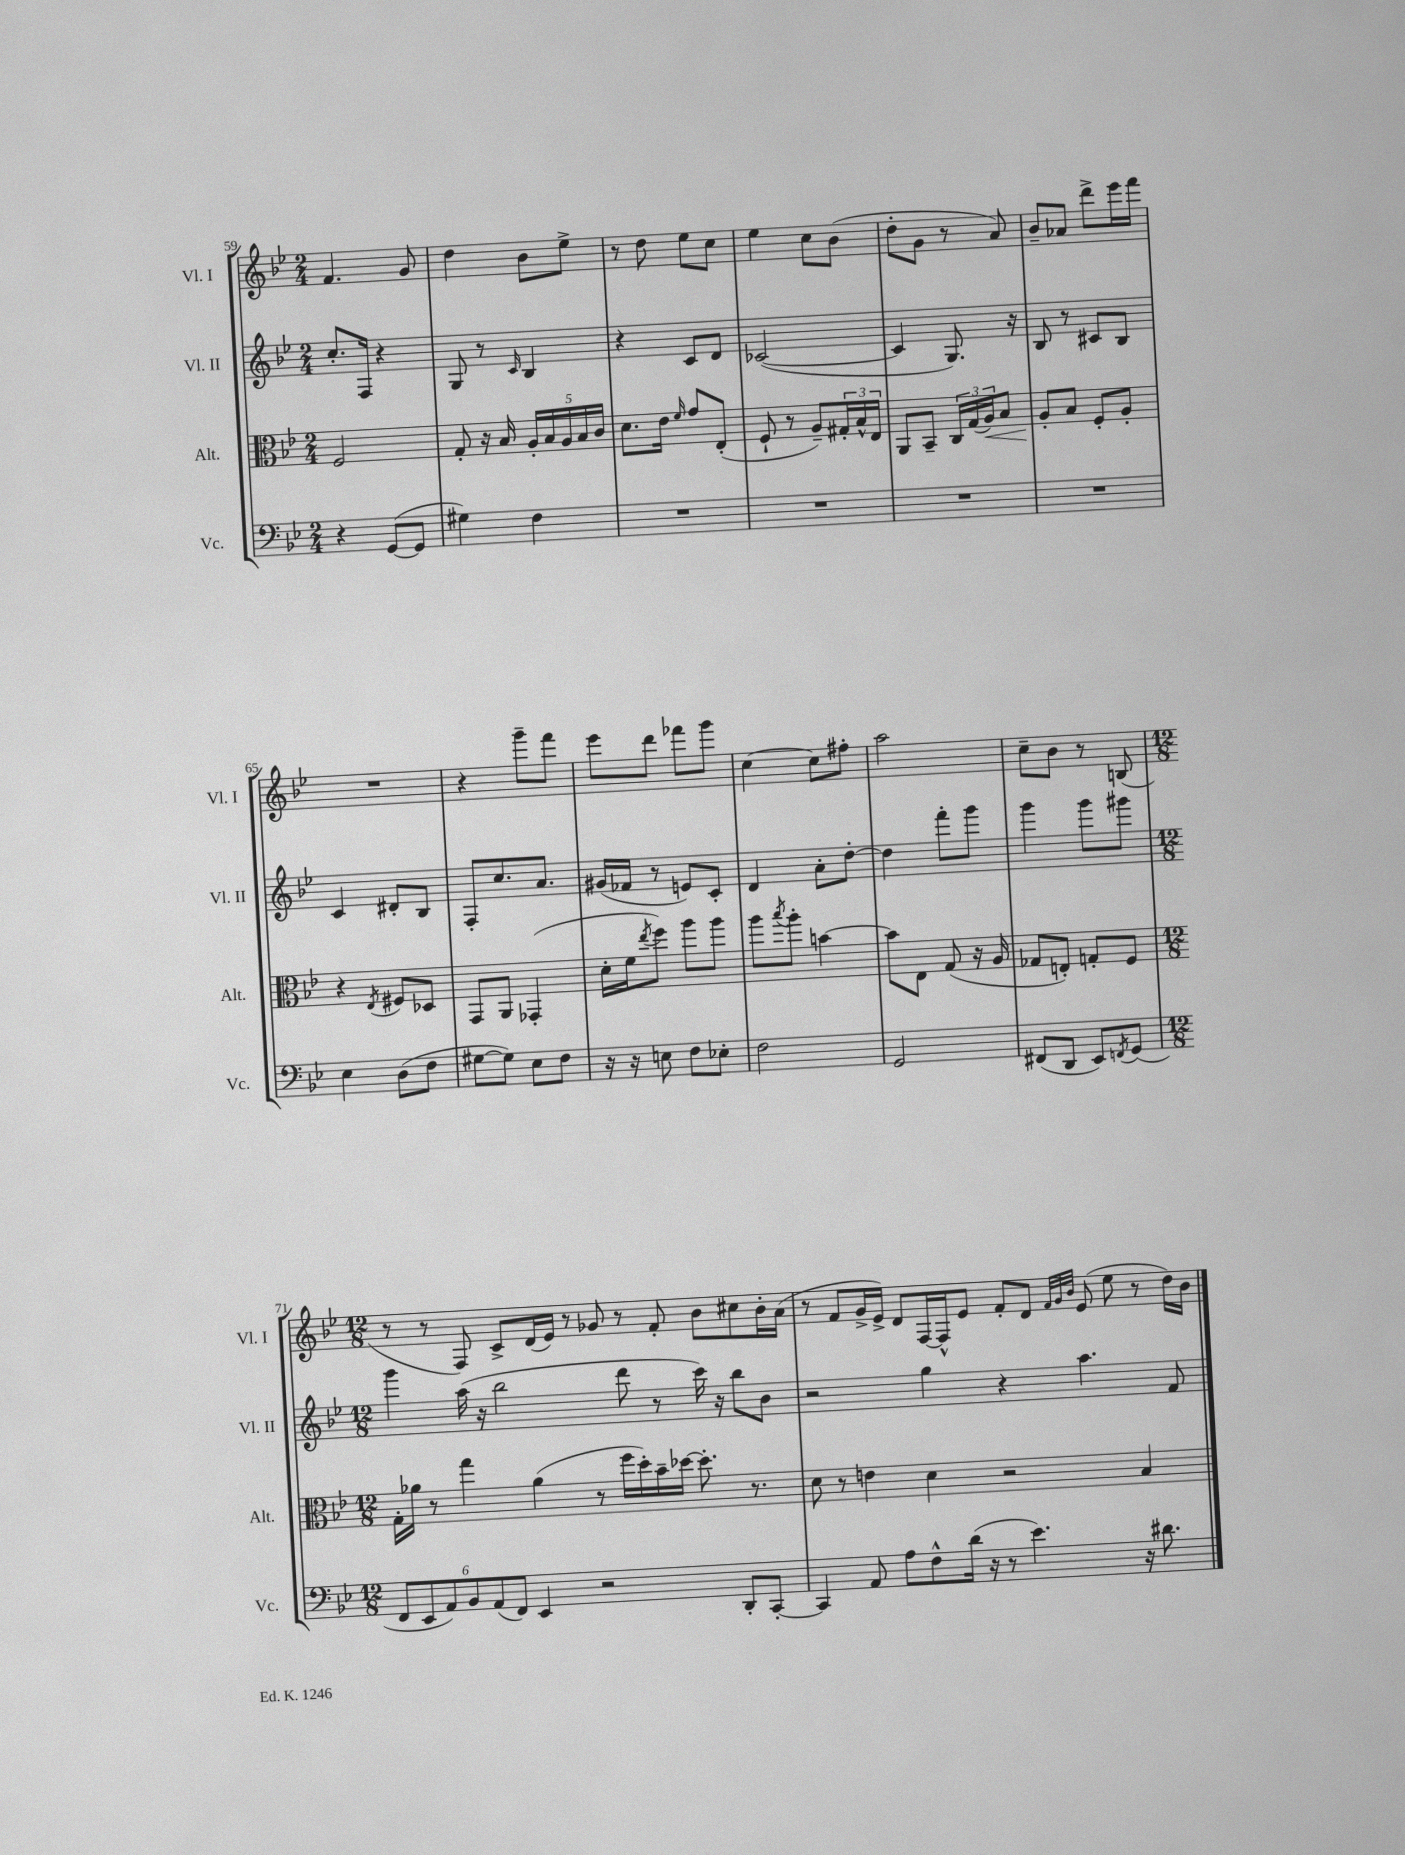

**kern	**kern	**kern	**kern
*staff4	*staff3	*staff2	*staff1
*clefF4	*clefC3	*clefG2	*clefG2
*k[b-e-]	*k[b-e-]	*k[b-e-]	*k[b-e-]
*M2/4	*M2/4	*M2/4	*M2/4
4r	2F	8.cc'	4.f
.	.	16F	.
([8GG	.	4r	.
8GG]	.	.	8g
=	=	=	=
4G#)	8G'	8G	4dd
.	16r	8r	.
.	16B-	.	.
.	.	16qqc	.
4F	20A'	4B-	8b-
.	20B-	.	.
.	20A	.	.
.	.	.	8ee-^
.	20B-	.	.
.	20c	.	.
=	=	=	=
2r	8.d	4r	8r
.	.	.	8dd
.	16e-	.	.
.	16qqf	.	.
.	8g	8c	8ee-
.	(8E-'	8d	8cc
=	=	=	=
2r	8F`	([2c-	4ee-
.	8r	.	.
.	8A~)	.	8cc
.	24G#'	.	(8b-
.	24B-^^	.	.
.	24E-	.	.
=	=	=	=
2r	8AA	4c-]	8dd'
.	8BB-~	.	8g
.	24C	8.G)	8r
.	(24G	.	.
.	24A)	.	.
.	8B-	.	8a)
.	.	16r	.
=	=	=	=
2r	8A'	8B-	8b-~
.	8B-	8r	8a-
.	8F'	8c#	8ddd^
.	8A'	8B-	16eee-
.	.	.	16fff
=	=	=	=
4E-	4r	4c	2r
.	8qE-	.	.
(8D	8F#	8d#'	.
8F	8D-	8B-	.
=	=	=	=
[8G#	8GG	8F'	4r
8G#])	8AA	8.cc	.
8E-	(4GG-'	.	8ggg~
.	.	8.a	.
8F	.	.	8fff
=	=	=	=
16r	16d'	(16g#	8eee-
16r	16f	16f-	.
.	8qee-	.	.
8E	8ff)	8r	8ddd
8F	8aa	8e)	8fff-
8E-'	8aa	8c'	8ggg
=	=	=	=
2F	8aa	4d	[4cc
.	8qbb-	.	.
.	8aa'	.	.
.	[4b	8a'	8cc]
.	.	[8dd'	8ff#'
=	=	=	=
2GG	8b]	4dd]	2aa
.	8E-	.	.
.	(8G	8fff'	.
.	16r	8ggg	.
.	16A	.	.
=	=	=	=
(8FF#	8G-	4ggg	8cc~
8DD	8E')	.	8b-
8EE-)	8G'	8ggg	8r
8qFF	.	.	.
(8GG	8F	8ggg#	(8B
=	=	=	=
*M12/8	*M12/8	*M12/8	*M12/8
12FF	16G'	4ggg	8r
.	16a-	.	.
12EE-	.	.	.
.	8r	.	8r
12AA)	.	.	.
12BB-	4gg	(16aa	8F)
.	.	16r	.
(12AA	.	.	.
.	.	2bb-	8c^
12FF)	.	.	.
4EE-	(4a-	.	(16d
.	.	.	16e-)
.	.	.	8r
2r	8r	.	8g-
.	16ff	8ddd	8r
.	16dd')	.	.
.	16b-~	8r	8f'
.	[16dd-	.	.
.	8.dd-']	16ccc)	8b-
.	.	16r	.
8DD'	.	8bb-	8cc#
.	8.r	.	.
[8CC'	.	8b-	16b-'
.	.	.	(16a
=	=	=	=
4CC]	8d	2r	8r
.	8r	.	8f
8AA	4e	.	16g^
.	.	.	16e-^)
8A	.	.	8d
8F^^	4d	4gg	[16F
.	.	.	16F^^]
(16d	.	.	8e-
16r	.	.	.
8r	2r	4r	8f'
4.e-)	.	.	8d
.	.	.	32qqf
.	.	.	32qqg
.	.	.	32qqb-
.	.	4.aa	(8e-
.	.	.	8ee-
16r	4B-	.	8r
8.d#	.	.	.
.	.	8f	16dd)
.	.	.	16b-
==	==	==	==
*-	*-	*-	*-
